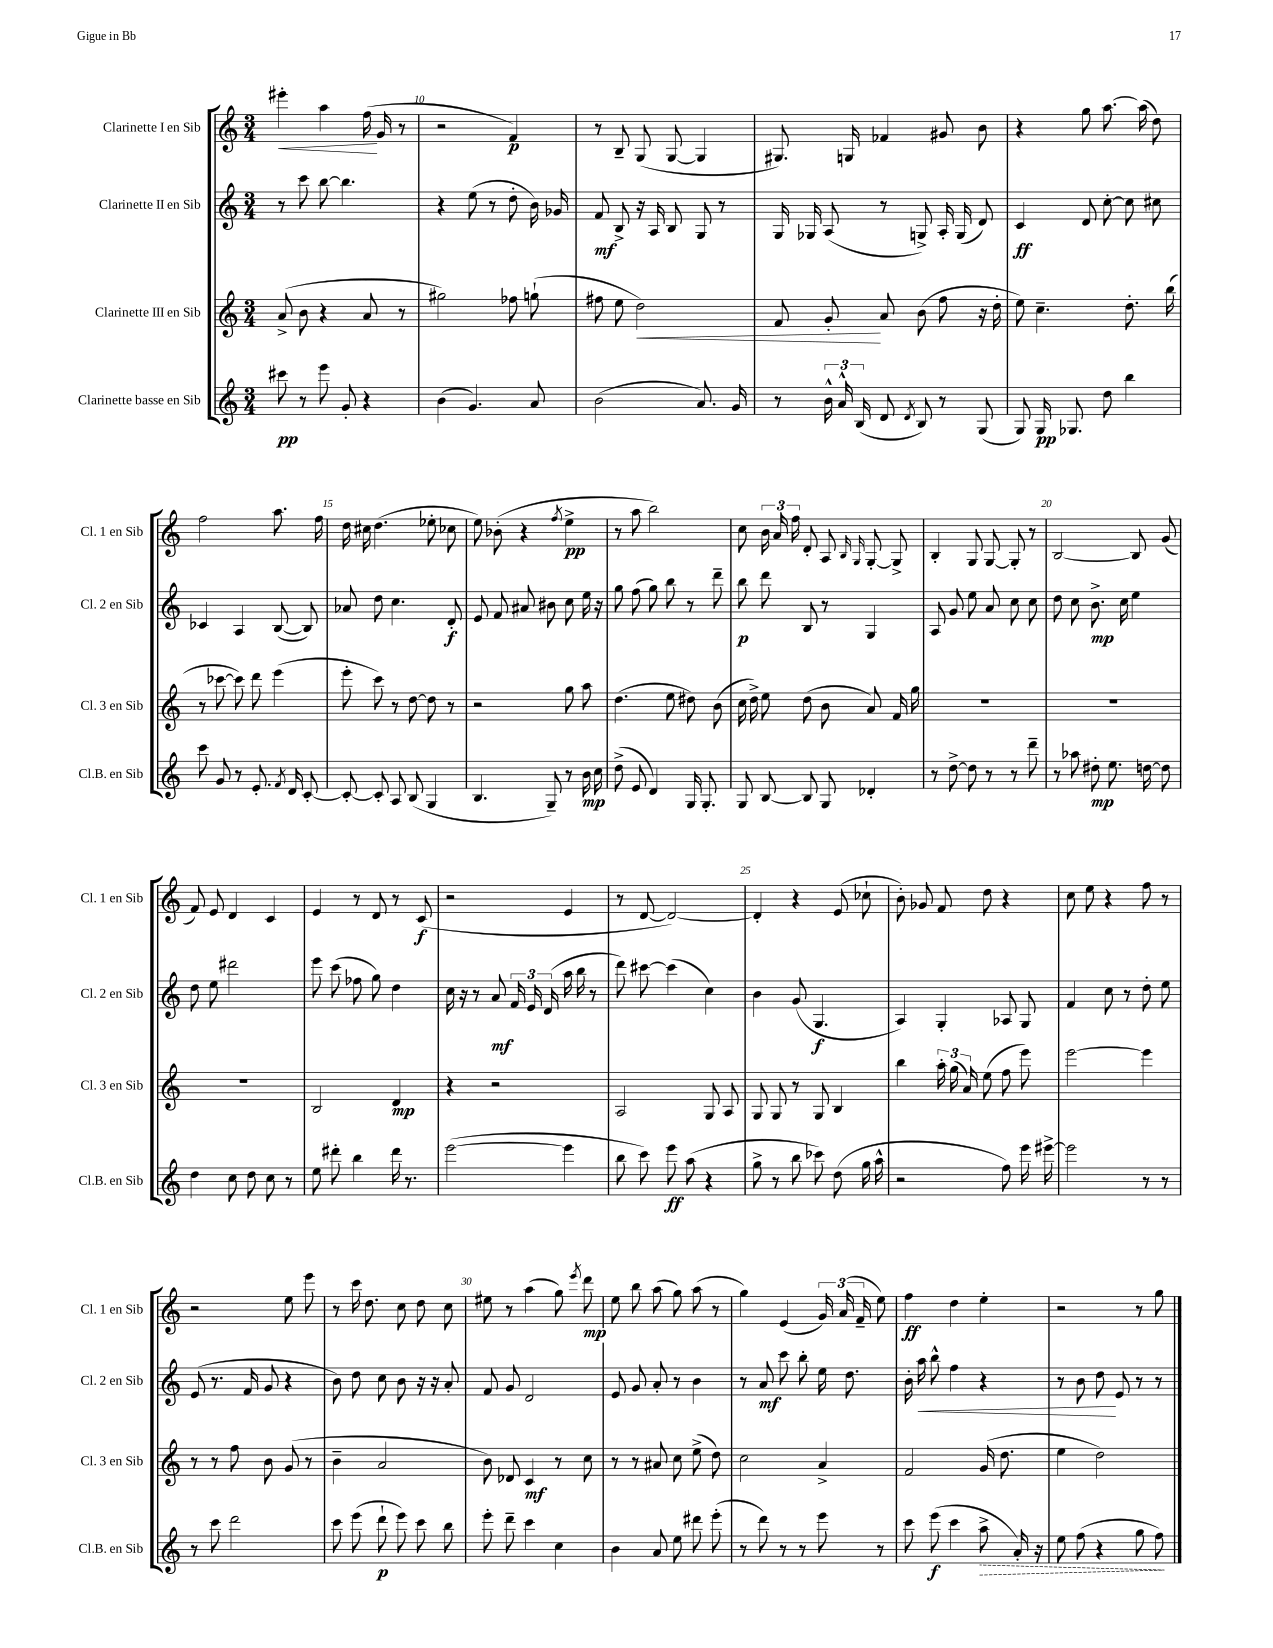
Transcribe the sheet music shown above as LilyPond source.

<<
\new StaffGroup <<
\new Staff = "s0" \with { instrumentName = "Clarinette I en Sib" shortInstrumentName = "Cl. 1 en Sib" } {
    \clef treble \key c \major \numericTimeSignature \time 3/4
    \autoBeamOff eis'''4-.\< a''4 f''16\!( g'16 r8 |
    r2 f'4\p) |
    r8 b8-- g8( g8~ g4 |
    gis8.) g16 fes'4 gis'8 b'8 |
    r4 g''8 a''8.~ a''16( d''8) |
    f''2 a''8. f''16 |
    d''16 cis''16 d''4.( ees''8-. ces''8 |
    e''8) bes'8-.( r4 \acciaccatura { f''8 } e''4->\pp |
    r8 a''8 b''2) |
    c''8 \tuplet 3/2 { b'16 a'16 f''16 } d'8-. a8 \grace { b16 g16 } g8~-. g8-> |
    b4-. g8 g8~ g8-. r8 |
    b2~ b8 g'8( |
    f'8) e'8 d'4 c'4 |
    e'4 r8 d'8 r8 c'8\f( |
    r2 e'4 |
    r8 d'8~ d'2~) |
    d'4-. r4 e'8( ces''8-! |
    b'8-.) ges'8 f'8 d''8 r4 |
    c''8 e''8 r4 f''8 r8 |
    r2 e''8 e'''8 |
    r8 c'''16 d''8. c''8 d''8 c''8 |
    eis''8 r8 a''4( g''8) \acciaccatura { e'''8 } d'''8\mp |
    e''8 b''8 a''8( g''8) a''8( r8 |
    g''4) e'4( \tuplet 3/2 { g'16) a'16( f'16-- } e''8) |
    f''4\ff d''4 e''4-. |
    r2 r8 g''8 \bar "|." |
}
\new Staff = "s1" \with { instrumentName = "Clarinette II en Sib" shortInstrumentName = "Cl. 2 en Sib" } {
    \clef treble \key c \major \numericTimeSignature \time 3/4
    \autoBeamOff r8 c'''8 b''8~ b''4. |
    r4 e''8( r8 d''8-. b'16) ges'16 |
    f'8\mf b8-> r16 a16 b8 g8 r8 |
    g16 ges16 a8( r8 g8->) a16-. g16( d'8) |
    c'4\ff d'8 c''8~-. c''8 cis''8 |
    ces'4 a4 b8~( b8) |
    aes'8 d''8 c''4. d'8-.\f |
    e'8 f'8 ais'8 bis'8 c''8 e''16 r16 |
    g''8 f''8( g''8) b''8 r8 d'''8-- |
    b''8\p d'''8 b8 r8 g4 |
    a8 g'8 e''8 a'8 c''8 c''8 |
    d''8 c''8 b'8.->\mp c''16 e''4 |
    d''8 e''8 dis'''2 |
    e'''8 c'''8( fes''8 g''8) d''4 |
    c''16 r16 r8 a'8\mf \tuplet 3/2 { f'16 e'16 d'16( } a''16 b''16 r8 |
    d'''8) cis'''8~ cis'''4( c''4) |
    b'4 g'8( g4.\f |
    a4) g4-. aes8 g8 |
    f'4 c''8 r8 d''8-. e''8 |
    e'8( r8. f'16 g'8 r4 |
    b'8) d''8 c''8 b'8 r16 r16 a'8-. |
    f'8 g'8 d'2 |
    e'8 g'8 a'8-. r8 b'4 |
    r8 a'8\mf c'''8 b''8-. e''16 d''8. |
    b'16-. a''16\< b''8-^ f''4 r4 |
    r8 b'8 d''8\! e'8 r8 r8 \bar "|." |
}
\new Staff = "s2" \with { instrumentName = "Clarinette III en Sib" shortInstrumentName = "Cl. 3 en Sib" } {
    \clef treble \key c \major \numericTimeSignature \time 3/4
    \autoBeamOff a'8->( b'8 r4 a'8 r8 |
    gis''2) fes''8 g''8-!( |
    fis''8 e''8 d''2\<) |
    f'8 g'8-.\! a'8 b'8( f''8 r16 d''16-. |
    e''8) c''4.-- d''8.-. b''16( |
    r8 ces'''8~ ces'''8) d'''8 e'''4( |
    e'''8-. c'''8) r8 d''8~ d''8 r8 |
    r2 g''8 a''8 |
    d''4.( e''8 dis''8) b'8( |
    c''16 d''16->) e''8 d''8( b'8 a'8) f'16 g''16 |
    R2. |
    R2. |
    R2. |
    b2 d'4\mp |
    r4 r2 |
    a2 g8 a8 |
    g8 g8 r8 g8 b4 |
    b''4 \tuplet 3/2 { a''16-. g''16( a'16) } e''8( f''8 e'''8) |
    e'''2~ e'''4 |
    r8 r8 f''8 b'8 g'8( r8 |
    b'4-- a'2 |
    b'8) des'8 c'4\mf r8 c''8 |
    r8 r8 ais'8 c''8 e''8->( d''8) |
    c''2 a'4-> |
    f'2 g'16( d''8. |
    e''4 d''2) \bar "|." |
}
\new Staff = "s3" \with { instrumentName = "Clarinette basse en Sib" shortInstrumentName = "Cl.B. en Sib" } {
    \clef treble \key c \major \numericTimeSignature \time 3/4
    \autoBeamOff cis'''8\pp r8 e'''8 g'8-. r4 |
    b'4( g'4.) a'8 |
    b'2( a'8.) g'16 |
    r8 \tuplet 3/2 { b'16-^ a'16-^ b16( } d'8 \acciaccatura { d'8 } b8) r8 g8( |
    g8) g16\pp ges8. d''8 b''4 |
    c'''8 g'8 r8 e'8.-. \acciaccatura { f'8 } d'16 c'8~-. |
    c'8~-. c'8-. a8 b8( g4 |
    b4. g8--) r8 b'16\mp c''16 |
    d''8->( e'8 d'4) g16 g8.-. |
    g8 b8~ b8 g8 des'4-. |
    r8 d''8~-> d''8 r8 r8 d'''8-- |
    r8 aes''8 dis''8-.\mp e''8. d''16~ d''8 |
    d''4 c''8 d''8 c''8 r8 |
    e''8 dis'''8-. b''4 dis'''16 r8. |
    e'''2~( e'''4 |
    b''8 c'''8) e'''8\ff a''8( r4 |
    g''8-> r8 b''8 ces'''8) d''8( g''16 a''16-^ |
    r2 f''8) e'''16 eis'''16~-> |
    eis'''2 r8 r8 |
    r8 c'''8 d'''2 |
    c'''8 e'''8( d'''8-!\p e'''8) c'''8 b''8 |
    e'''8-. d'''8-- c'''4 c''4 |
    b'4 a'8 e''8 dis'''8 e'''8-.( |
    r8 d'''8) r8 r8 e'''8 r8 |
    c'''8 e'''8\f( c'''4 \once \override Hairpin.style = #'dashed-line a''8->\> a'16-.) r16 |
    e''8 f''8( r4 g''8 f''8\!) \bar "|." |
}
>>
>>
\layout { \context { \Score currentBarNumber = #9 \override BarNumber.break-visibility = ##(#f #t #t) barNumberVisibility = #(every-nth-bar-number-visible 5) } }
